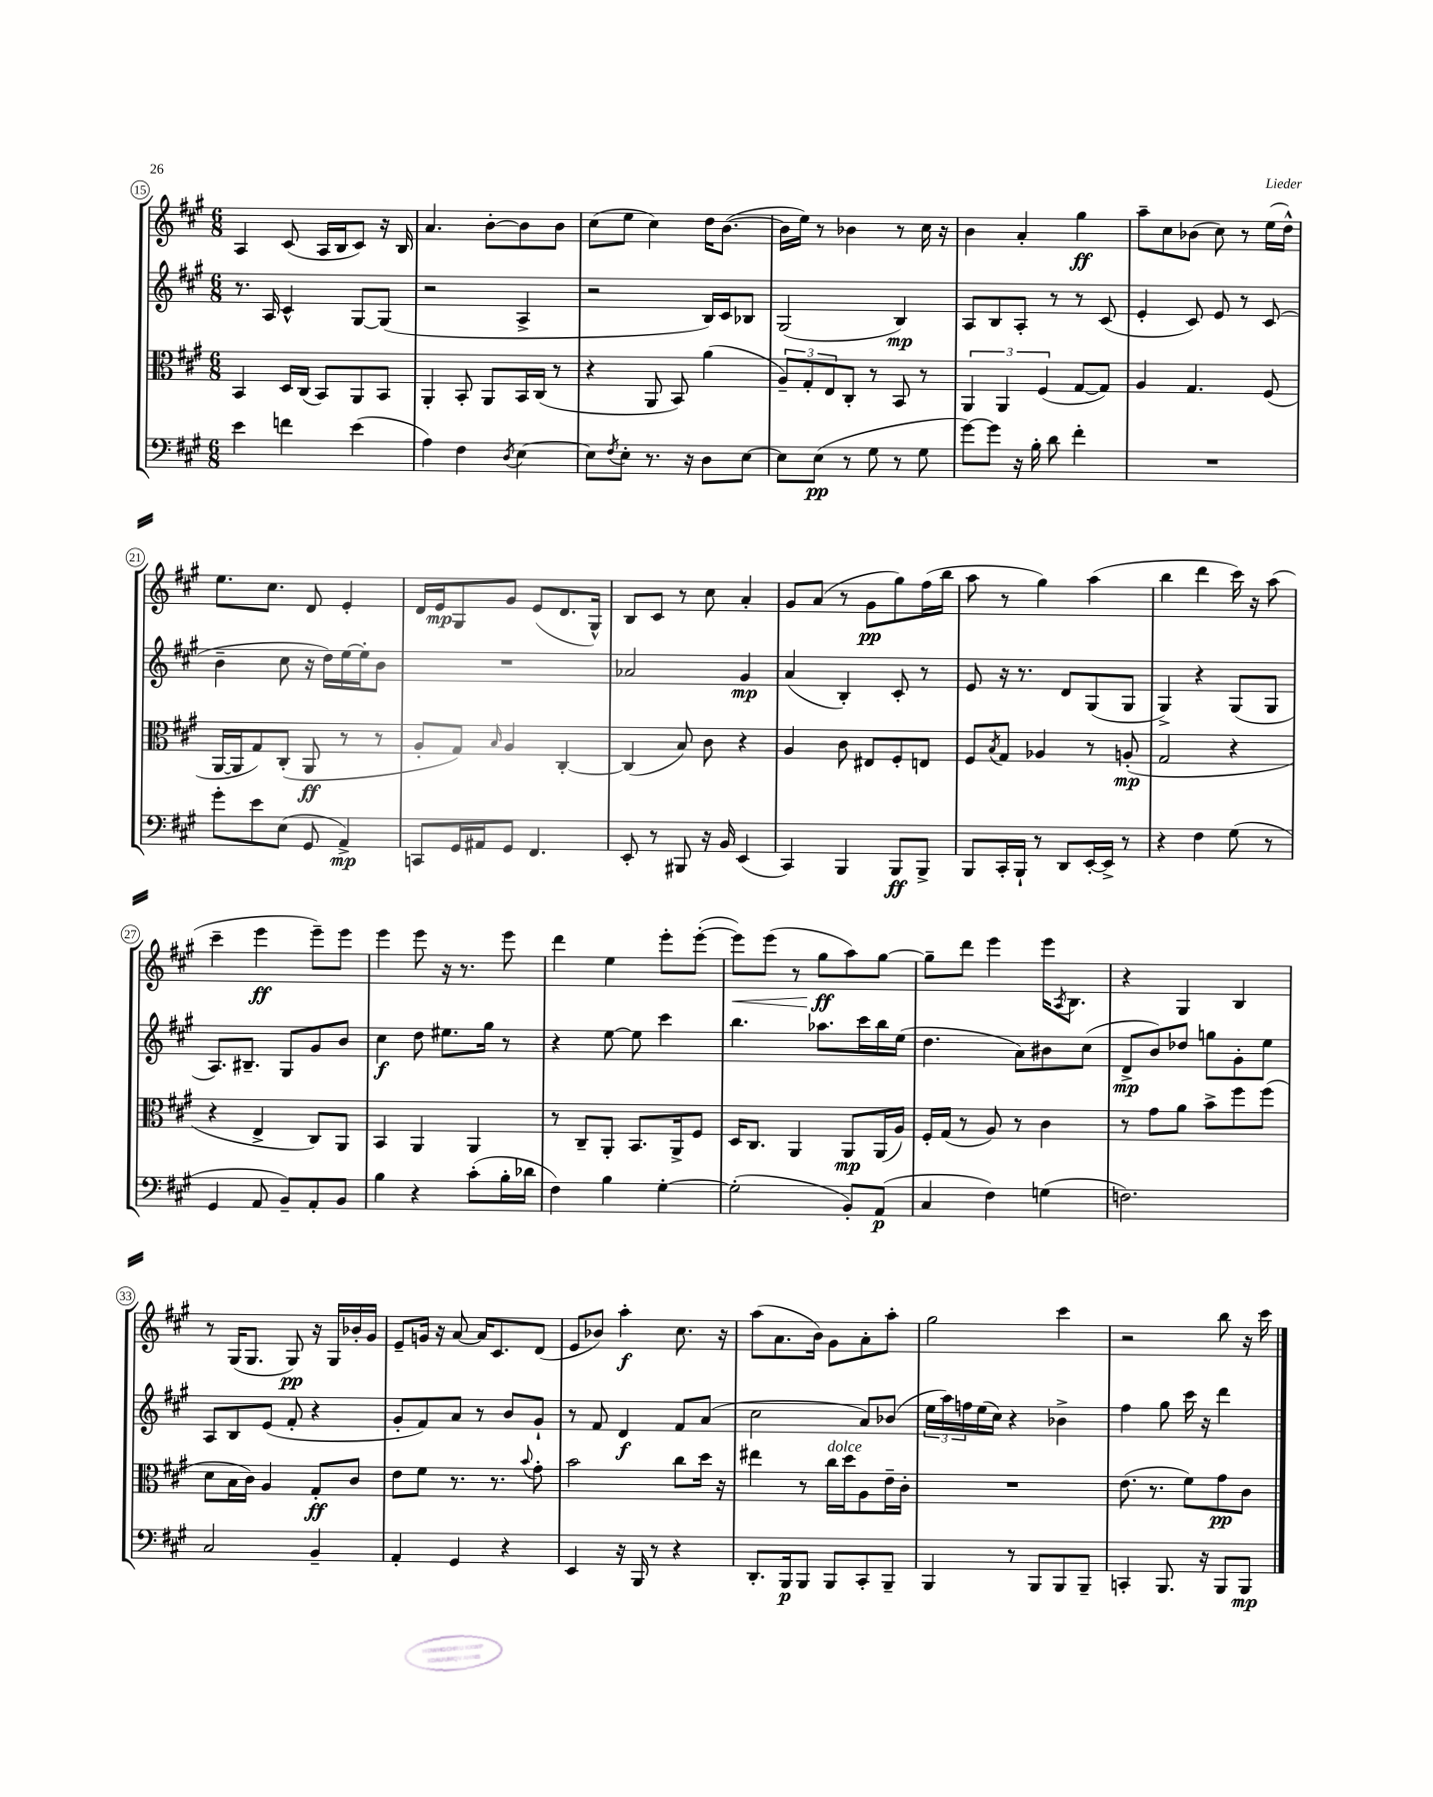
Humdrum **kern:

**kern	**kern	**kern	**kern
*staff4	*staff3	*staff2	*staff1
*clefF4	*clefC3	*clefG2	*clefG2
*k[f#c#g#]	*k[f#c#g#]	*k[f#c#g#]	*k[f#c#g#]
*M6/8	*M6/8	*M6/8	*M6/8
4e	4BB	8.r	4A
.	.	16A	.
4f	16D	4c#^^	(8c#
.	(16C#	.	.
.	8BB)	.	16A
.	.	.	16B
(4e	8AA	[8G#	8c#)
.	8BB	(8G#]	16r
.	.	.	16B
=	=	=	=
4A)	4AA'	2r	4.a
4F#	8BB'	.	.
.	8AA	.	[8b'
8qD	.	.	.
[4E	16BB	4A^	8b]
.	(16C#	.	.
.	8r	.	8b
=	=	=	=
8E]	4r	2r	(8cc#
8qF#	.	.	.
8E'	.	.	8ee
8.r	8AA	.	4cc#)
.	8BB)	.	.
16r	.	.	.
8D	(4a	16B)	16dd
.	.	16c#	([8.b
[8E	.	8B-	.
=	=	=	=
8E]	12A~)	(2G#	16b]
.	.	.	16ee)
.	12G#'	.	.
(8E	.	.	8r
.	12E	.	.
8r	8C#'	.	4b-
8G#	8r	.	.
8r	8BB	4B)	8r
8G#	8r	.	16cc#
.	.	.	16r
=	=	=	=
[8g#)	6AA	8A	4b
8g#]	.	8B	.
.	6AA	.	.
16r	.	8A'	4a'
16B'	.	.	.
.	(6F#	.	.
8d	.	8r	.
4f#'	[8G#	8r	4gg#
.	8G#])	(8c#	.
=	=	=	=
2.r	4A	4e'	8aa~
.	.	.	8cc#
.	4.G#	8c#)	(8b-
.	.	8e	8cc#)
.	.	8r	8r
.	(8F#	(8c#	(16ee
.	.	.	16dd^^)
=	=	=	=
8g#'	[16AA	4b~	8.ee
.	16AA]	.	.
8e	8G#)	.	.
.	.	.	8.cc#
(8E	(8C#'	8cc#	.
8GG#	8AA	16r	8d
.	.	16dd)	.
4AA^)	8r	[16ee	4e'
.	.	16ee']	.
.	8r	8b	.
=	=	=	=
8CC	8A'	2.r	16d
.	.	.	16e
16GG#	8G#)	.	8G#
16AA#	.	.	.
.	16qqB	.	.
8GG#	4A	.	8g#
4.FF#	.	.	(8e
.	[4C#'	.	8.d
.	.	.	16G#^^)
=	=	=	=
8EE'	(4C#]	2a-	8B
8r	.	.	8c#
8BBB#	8B)	.	8r
16r	8c#	.	8cc#
16BB	.	.	.
(4EE	4r	4g#	4a'
=	=	=	=
4CC#)	4A	(4a	8g#
.	.	.	(8a
4BBB	8c#	4B')	8r
.	8E#	.	8g#
8BBB	8F#'	8c#'	8gg#)
8BBB^	8E	8r	(16ff#
.	.	.	16bb
=	=	=	=
8BBB	8F#	8e	8aa
.	8qB	.	.
16CC#'	8G#	16r	8r
16BBB`	.	8.r	.
8r	4A-	.	4gg#)
8DD	.	8d	.
[16EE'	8r	(8G#	(4aa
16EE^]	.	.	.
8r	(8A'	8G#	.
=	=	=	=
4r	2G#	4G#^)	4bb
4F#	.	4r	4ddd
(8G#	4r	(8G#	16ccc#)
.	.	.	16r
8r	.	8G#	(8aa
=	=	=	=
4GG#	4r	8.A)	4ccc#~
.	.	8.B#~	.
8AA	4E^	.	4eee
8BB~)	.	8G#	.
8AA'	8C#)	8g#	8eee~)
8BB	8AA	8b	8eee
=	=	=	=
4B	4BB	4cc#	4eee
4r	4AA	8dd	8eee
.	.	8.ee#	16r
.	.	.	8.r
(8c#'	4AA	.	.
.	.	16gg#	.
16B'	.	8r	8eee
16d-	.	.	.
=	=	=	=
4F#)	8r	4r	4ddd
.	8C#~	.	.
4B	8AA'	[8ee	4ee
.	8.BB	8ee]	.
[4G#'	.	4ccc#	8eee'
.	16AA^	.	.
.	8F#	.	([8eee'
=	=	=	=
(2G#']	16D	4.bb	8eee])
.	8.C#	.	.
.	.	.	(8eee
.	4AA	.	8r
.	.	8.aa-	8gg#
8BB')	8AA	.	8aa)
.	.	16ccc#	.
(8AA	(16AA	16bb	[8gg#
.	16A)	(16ee	.
=	=	=	=
4C#	16F#'	4.dd	8gg#~]
.	(16G#	.	.
.	8r	.	8ddd
4F#)	8A)	.	4eee
.	8r	8a)	.
(4G	4c#	8b#	16eee
.	.	.	8qA
.	.	.	8.B
.	.	(8cc#	.
=	=	=	=
2.F)	8r	8d^	4r
.	8g#	8b)	.
.	8a	8dd-	4G#
.	8b^	8gg	.
.	8ff#	8g#'	4B
.	(8ff#	8ee	.
=	=	=	=
2C#	8d	8A	8r
.	16B	8B	(16G#
.	16c#)	.	8.G#
.	4A	(8e	.
.	.	8f#'	8G#)
4BB~	8G#'	4r	16r
.	.	.	16G#
.	8c#	.	16b-'
.	.	.	16g#
=	=	=	=
4AA'	8e	8g#'	8e~
.	8f#	8f#)	16g
.	.	.	16r
4GG#	8.r	8a	[8a
.	.	8r	16a]
.	8.r	.	8.c#
4r	.	8b	.
.	8qqb	.	.
.	8g#'	8g#`	(8d
=	=	=	=
4EE	2b	8r	8e
.	.	8f#	8b-)
16r	.	4d	4aa'
16BBB	.	.	.
8r	.	.	.
4r	8cc#	8f#	8.cc#
.	16dd	(8a	.
.	16r	.	16r
=	=	=	=
8.DD'	4ee#	2cc#	(8aa
.	.	.	8.a
16BBB	.	.	.
8BBB	8r	.	.
.	.	.	16b)
8BBB	16cc#	.	8g#
.	16dd	.	.
8CC#'	8A	8a)	8a'
8BBB~	16e~	(8b-	8aa'
.	16c#'	.	.
=	=	=	=
4BBB	2.r	24ee	2gg#
.	.	24aa)	.
.	.	24ff	.
.	.	(16ee	.
.	.	16cc#)	.
8r	.	4r	.
8BBB	.	.	.
8BBB	.	4b-^	4ccc#
8BBB~	.	.	.
=	=	=	=
4CC'	(8.e	4ff#	2r
.	8.r	.	.
8.BBB	.	8gg#	.
.	8f#)	16ccc#	.
16r	.	16r	.
8BBB	8g#	4ddd	8bb
8BBB	8c#	.	16r
.	.	.	16ccc#
==	==	==	==
*-	*-	*-	*-
